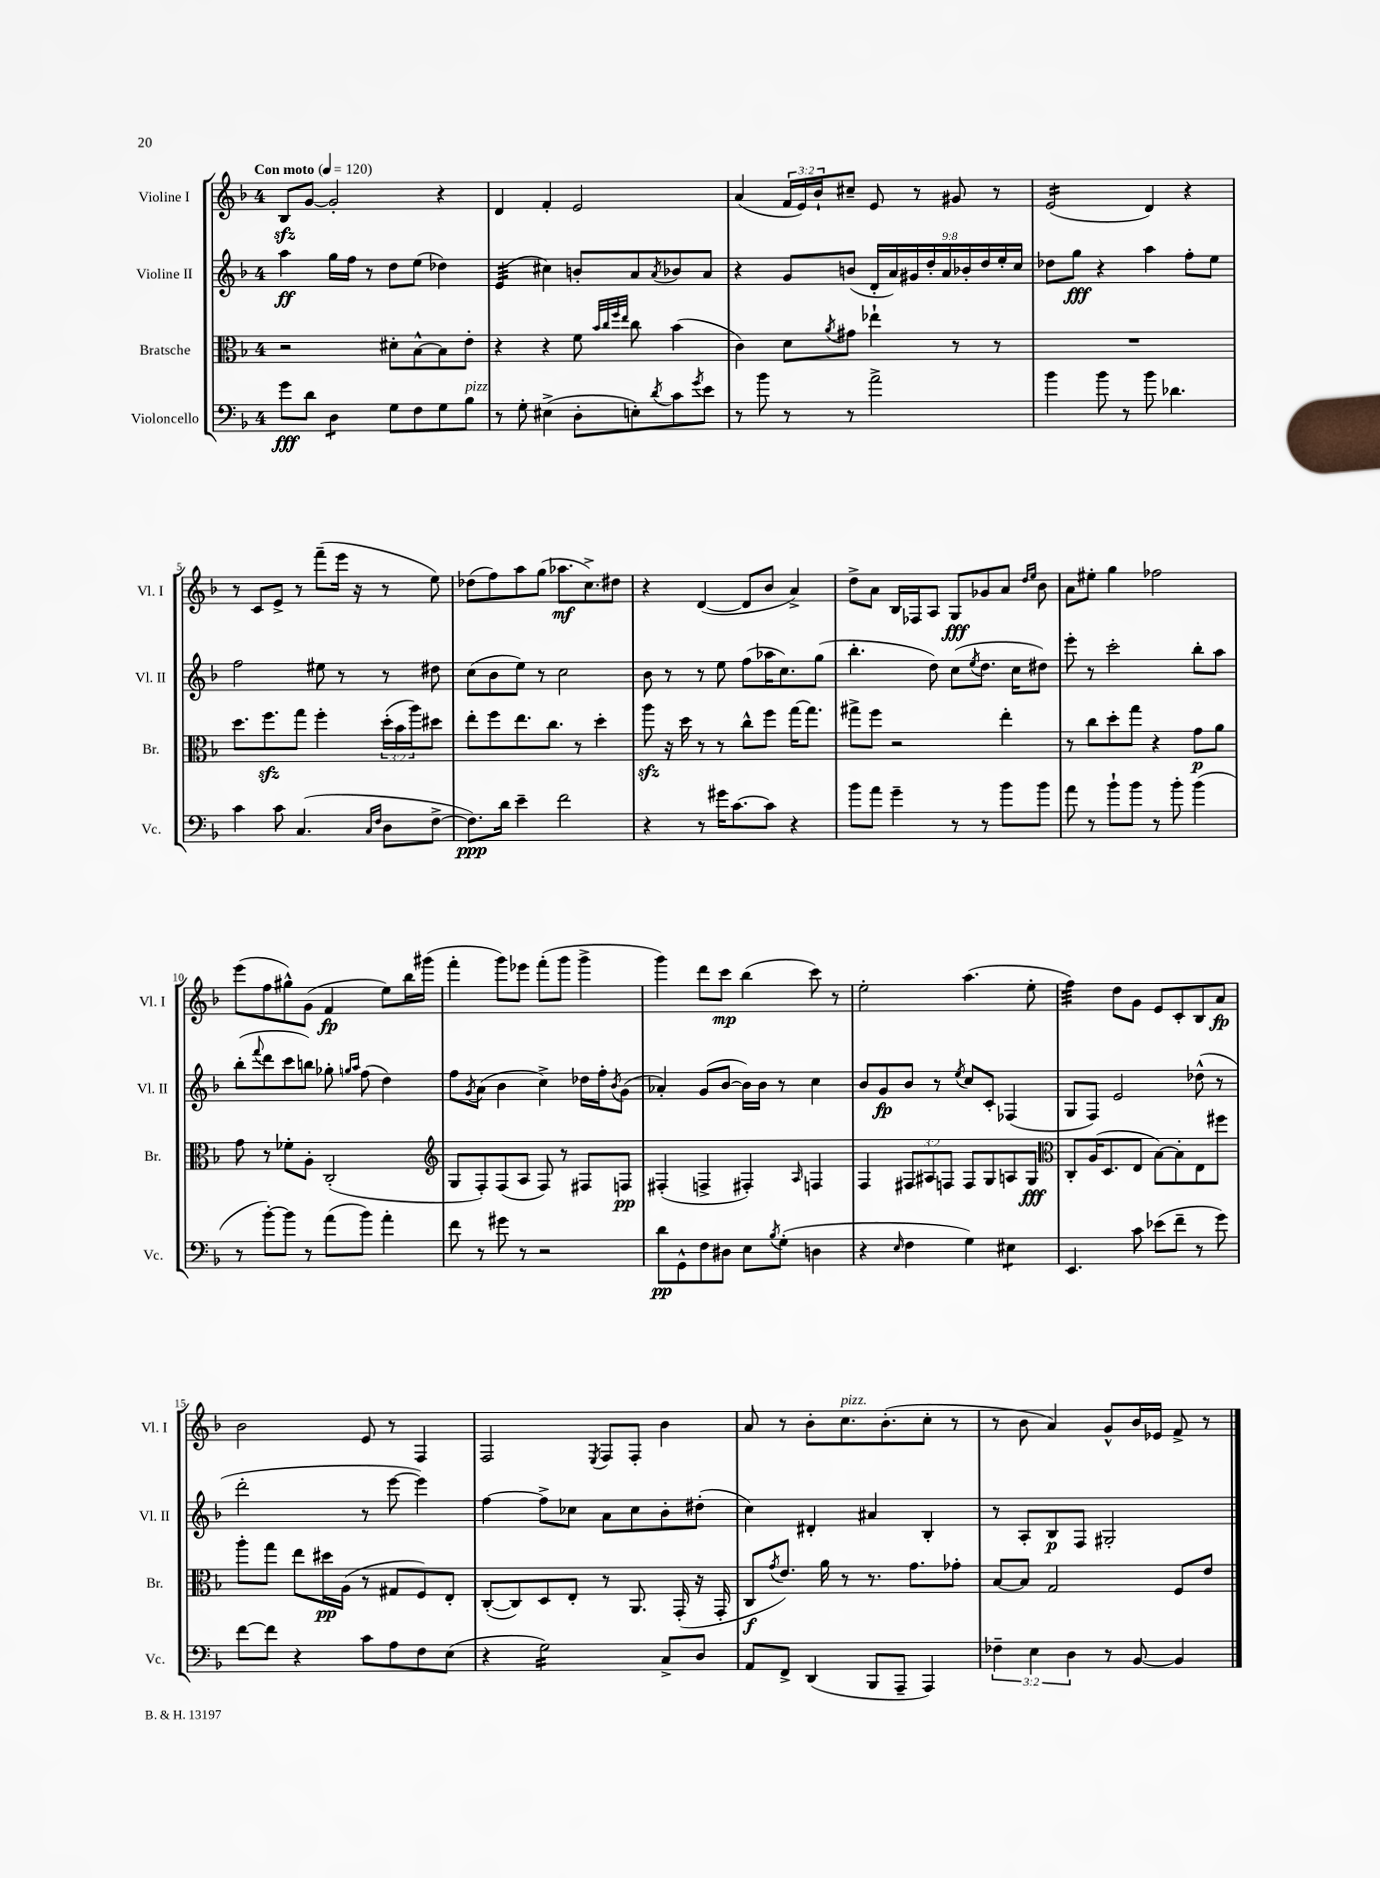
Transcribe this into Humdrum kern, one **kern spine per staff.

**kern	**kern	**kern	**kern
*staff4	*staff3	*staff2	*staff1
*clefF4	*clefC3	*clefG2	*clefG2
*k[b-]	*k[b-]	*k[b-]	*k[b-]
*M4/4	*M4/4	*M4/4	*M4/4
*MM120	*MM120	*MM120	*MM120
8g	2r	4aa	8B-
8d	.	.	[8g
4D	.	16gg	2g']
.	.	16ff	.
.	.	8r	.
8G	8d#'	8dd	.
8F	[8B-^^	(8ee	.
8G	8B-]	4dd-)	4r
8B-	8e'	.	.
=	=	=	=
8r	4r	(4e	4d
8G'	.	.	.
(4E#^	4r	4cc#)	4f'
8D'	8f	8b'	2e
.	32qqb-	.	.
.	32qqcc	.	.
.	32qqff	.	.
.	32qqee	.	.
8E')	8cc	8a	.
8qd	.	8qa	.
8c	(4b-	8b-	.
8qg	.	.	.
8e	.	8a	.
=	=	=	=
8r	4c)	4r	(4a
8b-	.	.	.
8r	8d	8g	24f
.	.	.	24e)
.	.	.	24b-`
.	8qa	.	.
8r	8g#	(8b	8cc#~
2a^	4ee-`	18d'	8e
.	.	18a)	.
.	.	18g#	.
.	.	.	8r
.	.	18dd'	.
.	.	18a	.
.	8r	.	8g#
.	.	18b-'	.
.	.	18dd	.
.	8r	.	8r
.	.	18ee'	.
.	.	18cc	.
=	=	=	=
4b-	1r	8dd-	(2e
.	.	8gg	.
8b-	.	4r	.
8r	.	.	.
8b-	.	4aa	4d)
4.d-	.	.	.
.	.	8ff'	4r
.	.	8ee	.
=	=	=	=
4c	8.dd	2ff	8r
.	.	.	8c
.	8.ff	.	.
8c	.	.	8e^
(4.C	8gg	.	8r
.	4ff'	8ee#	(8fff~
.	.	8r	16eee
.	.	.	16r
16qqC	.	.	.
16qqF	.	.	.
8D	(24dd'	8r	8r
.	24b-	.	.
.	24aa)	.	.
[8F^	8dd#	8dd#	8ee)
=	=	=	=
8.F])	8ee'	(8cc	(8dd-
.	8ff	8b-	8ff)
16d	.	.	.
4e~	8.ee	8ee)	8aa
.	.	8r	(8gg
.	8.cc	.	.
2f	.	2cc	8.aa-
.	8r	.	.
.	.	.	8.cc^)
.	4dd'	.	.
.	.	.	8dd#
=	=	=	=
4r	8aa	8b-	4r
.	16r	8r	.
.	16dd	.	.
8r	8r	8r	([4d
16g#	8r	8ee	.
[8.c	.	.	.
.	8cc^^	(8ff	8d]
8c]	8ff	16aa-	8b-
.	.	8.cc)	.
4r	[16gg	.	4a^)
.	8.gg]	.	.
.	.	(8gg	.
=	=	=	=
8b-	8gg#^	4.bb-'	8dd^
8a	8ff	.	8a
4g~	2r	.	16B-
.	.	.	16F-
.	.	8dd)	8A
8r	.	(8cc	8G
.	.	8qee	.
8r	.	8.dd	8g-
8b-	4ee'	.	8a
.	.	16cc	.
.	.	.	16qqdd
.	.	.	16qqee
8b-	.	8dd#)	8b-
=	=	=	=
8a	8r	8eee'	8a
8r	8cc	8r	8ee#'
8b-`	8dd'	2ccc'	4gg
8b-	8gg	.	.
8r	4r	.	2ff-
8b-'	.	.	.
(4b-	8g	8bb-'	.
.	8a	8aa	.
=	=	=	=
8r	8g	(8bb-'	(8eee
.	.	8qqfff	.
[8b-')	8r	8ddd	8ff
8b-]	8f-'	8ccc	8gg#^^)
8r	8A'	8bb)	(8g
(8a	(2C'	8gg-'	4f
.	.	16qqgg	.
.	.	16qqaa	.
8b-)	.	(8ff	.
4a'	.	4dd)	8ee)
.	.	.	16bb-
.	.	.	(16ggg#
=	=	=	=
*	*clefG2	*	*
8f	8G	8ff	4fff'
.	.	8qg	.
8r	8F')	(8a	.
8g#	(8F	4b-	8ggg)
8r	8A	.	8eee-
2r	8F)	4cc^)	(8fff'
.	8r	.	8ggg
.	8F#	16dd-	4ggg^
.	.	16ff'	.
.	.	8qb-	.
.	8F	(8g	.
=	=	=	=
8d	(4F#'	4a-')	4ggg)
8GG^^	.	.	.
8F	4F^	(8g	8ddd
8D#	.	[8b-	8ccc
8E	4F#')	16b-])	(4bb-
.	.	16b-	.
8qB-	.	.	.
(8G'	.	8r	.
.	16qqA	.	.
4D	4F	4cc	8ccc)
.	.	.	8r
=	=	=	=
4r	4F	8b-	2ee'
.	.	8g	.
16qqE	.	.	.
4F	12F#	8b-	.
.	12A#	.	.
.	.	8r	.
.	12F	.	.
.	.	8qee	.
4G)	8F	8cc	(4.aa
.	8G	8c'	.
4E#	8A	(4F-	.
.	8G	.	8ee'
=	=	=	=
*	*clefC3	*	*
4.EE	8C'	8G	4ff)
.	(16A	8F)	.
.	8.D	.	.
.	.	2e	8dd
8c	8E	.	8g
(8e-	[8B-)	.	8e
8f~	8B-']	.	8c'
8r	8E	(8dd-^^	8B-
8g)	8ff#	8r	8a
=	=	=	=
[8f	8aa'	2ddd'	2b-
8f]	8gg	.	.
4r	8ee	.	.
.	16dd#	.	.
.	(16A	.	.
8c	8r	8r	8e
8A	8G#	[8eee	8r
8F	8F)	4eee])	4F
(8E	8E'	.	.
=	=	=	=
4r	([8C'	[4ff	2F
.	8C])	.	.
2G)	8D	8ff^]	.
.	8E'	8cc-	.
.	.	.	8qE
.	8r	8a	8F
.	8.AA	8cc-	8F'
8C^	.	8b-'	4b-
.	(16GG'	.	.
8D	16r	(8dd#'	.
.	16GG'	.	.
=	=	=	=
8AA	8C	4cc)	8a
.	8qg	.	.
8FF^	8.e)	.	8r
(4DD	.	4d#'	8b-'
.	16a	.	.
.	8r	.	8.cc
8BBB-	8.r	4a#	.
.	.	.	(8.b-'
8AAA~	.	.	.
.	8.g	.	.
4AAA)	.	4B-'	8cc'
.	8g-'	.	8r
=	=	=	=
6F-~	[8B-	8r	8r
.	8B-]	8A'	8b-
6E	.	.	.
.	2G	8B-	4a)
6D	.	.	.
.	.	8F	.
8r	.	2G#'	8g^^
[8BB-	.	.	16b-
.	.	.	16e-
4BB-]	8F	.	8f^
.	8e	.	8r
==	==	==	==
*-	*-	*-	*-
